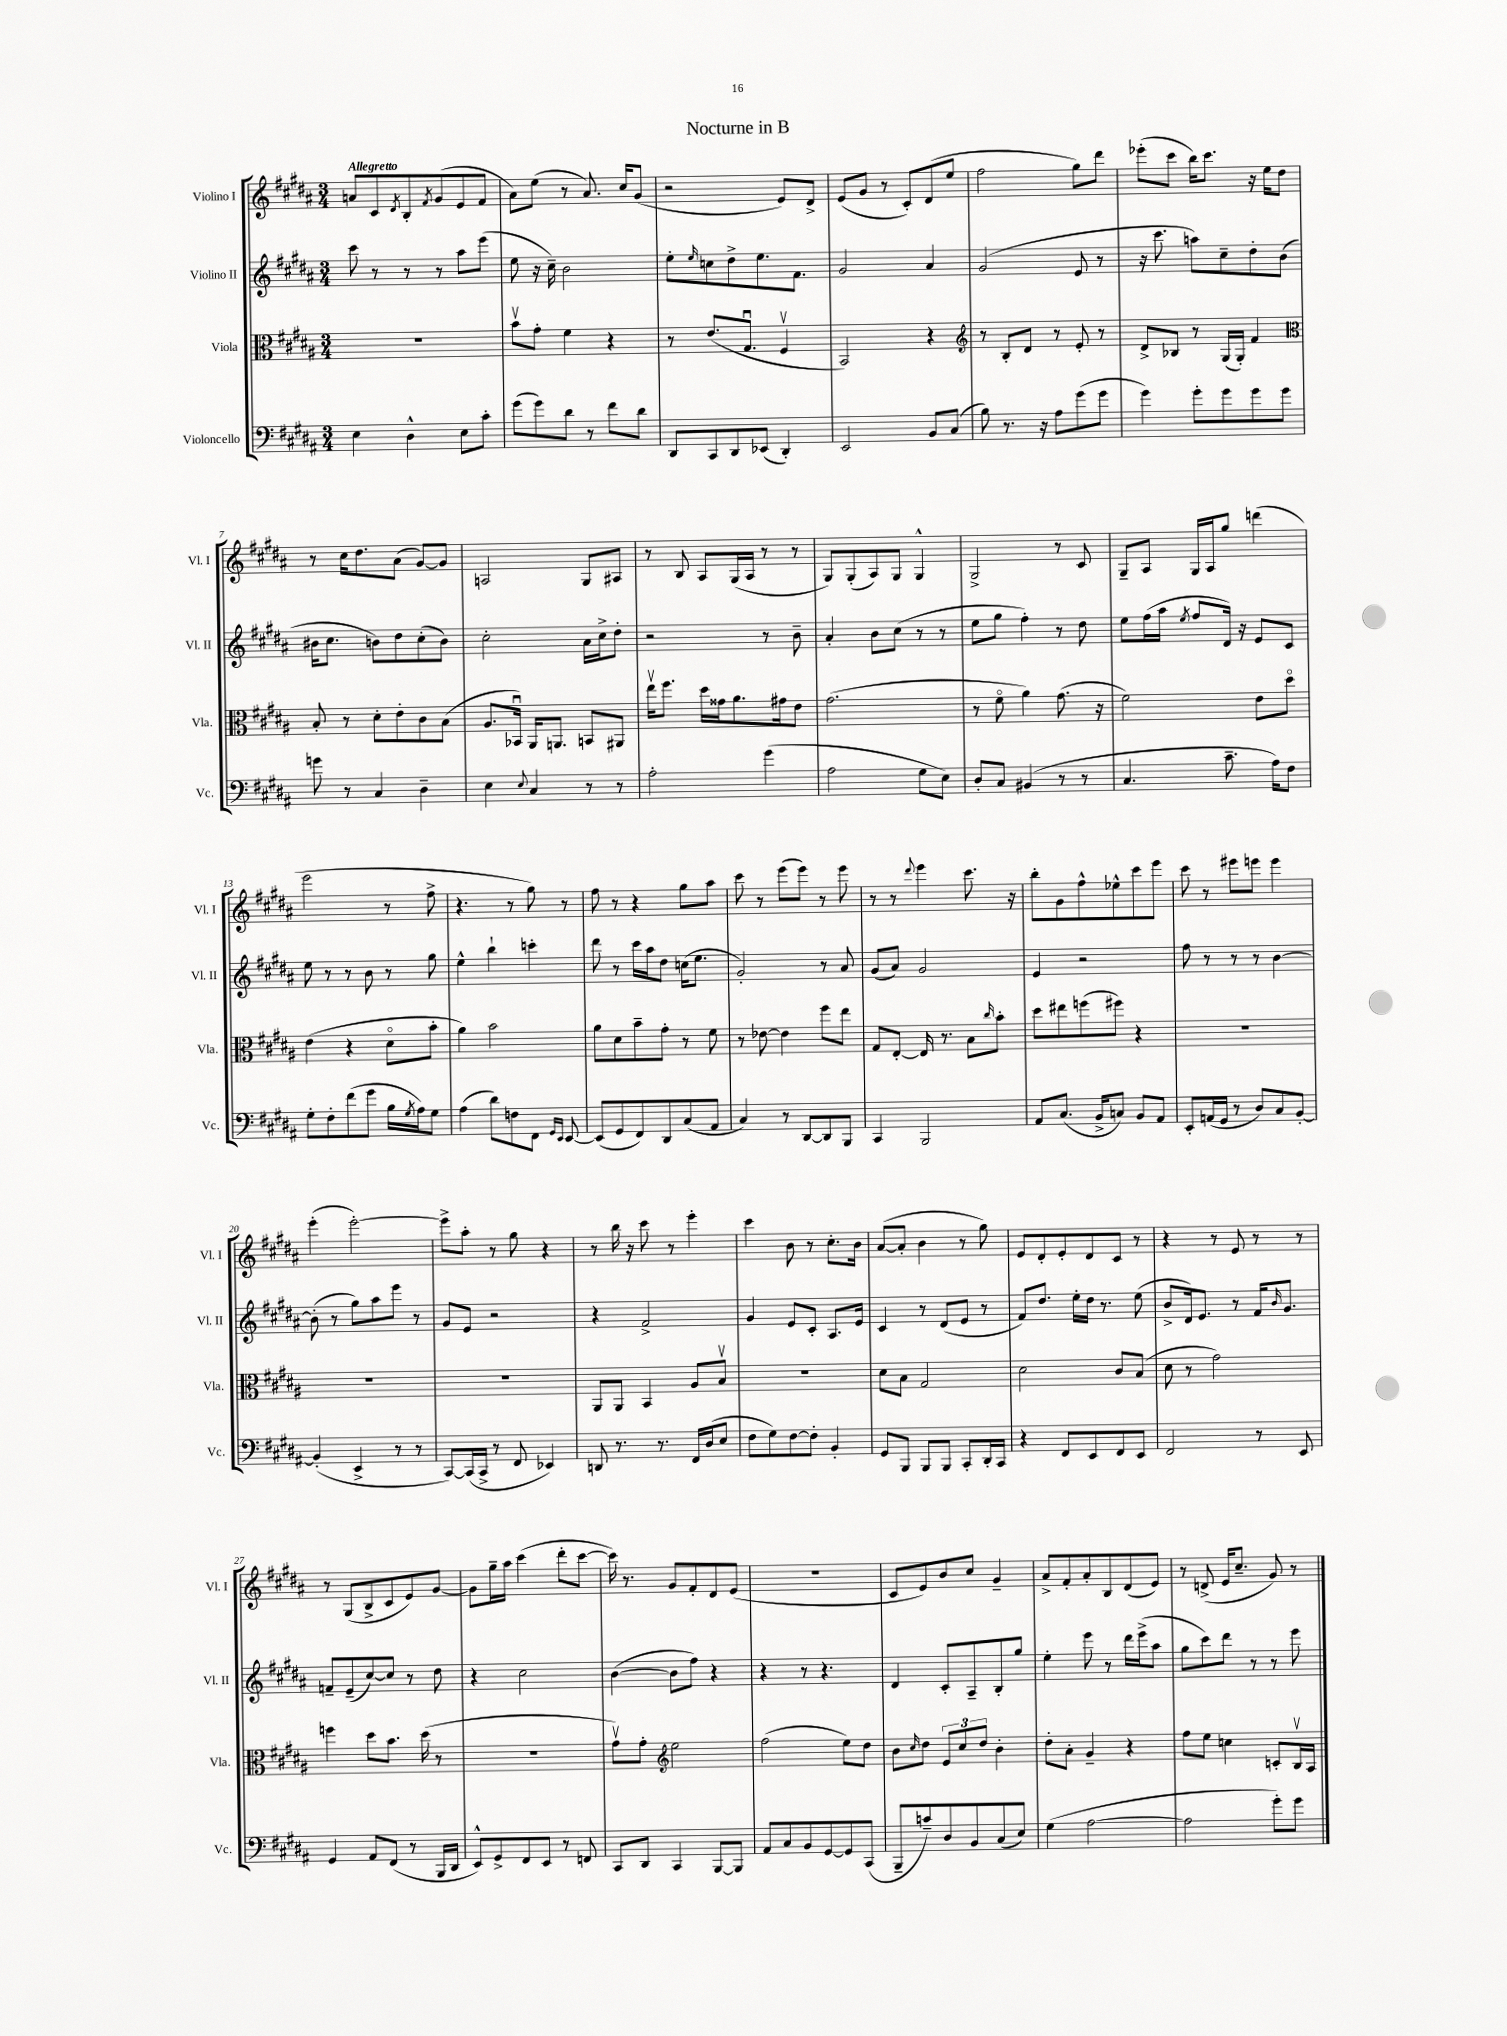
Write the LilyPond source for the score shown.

\header { title = "Nocturne in B" }
<<
\new StaffGroup <<
\new Staff = "s0" \with { instrumentName = "Violino I" shortInstrumentName = "Vl. I" } {
    \clef treble \key b \major \numericTimeSignature \time 3/4 \tempo "Allegretto"
    a'8 cis'8 \acciaccatura { dis'8 } b8-. \acciaccatura { fis'8 } gis'8( e'8 fis'8 |
    ais'8) e''8( r8 ais'8.) cis''16 gis'8( |
    r2 e'8) dis'8-> |
    e'8( gis'8 r8 cis'8-.) dis'8( e''8 |
    fis''2 gis''8) dis'''8 |
    ees'''8-.( cis'''8 b''16) cis'''8. r16 e''16 dis''8 |
    r8 cis''16 dis''8. ais'8( gis'8~) gis'8 |
    a2 gis8 ais8 |
    r8 b8 ais8 gis16( ais16 r8 r8 |
    gis8) gis8-.( ais8) gis8 gis4-^ |
    gis2-> r8 cis'8 |
    gis8-- ais8 gis16 ais16 gis''8 d'''4( |
    e'''2 r8 fis''8-> |
    r4. r8 gis''8) r8 |
    fis''8 r8 r4 gis''8 ais''8 |
    cis'''8 r8 e'''8( e'''8) r8 e'''8 |
    r8 r8 \appoggiatura { dis'''8 } e'''4 cis'''8. r16 |
    b''8-. gis'8 fis''8-^ ees''8-^ cis'''8 e'''8 |
    cis'''8 r8 eis'''8 e'''8 e'''4 |
    e'''4-.( e'''2~-.) |
    e'''8-> ais''8-. r8 gis''8 r4 |
    r8 b''16 r16 cis'''8 r8 e'''4-. |
    cis'''4 b'8 r8 cis''8.-. b'16 |
    ais'8~( ais'8-. b'4 r8 gis''8) |
    e'8 dis'8-. e'8-. dis'8 cis'8 r8 |
    r4 r8 e'8 r8 r8 |
    r8 gis8( b8-> cis'8 e'8) gis'8~ |
    gis'8 gis''16-- ais''16 cis'''4( dis'''8-. cis'''8~ |
    cis'''16) r8. gis'8 fis'8-. dis'8 e'8( |
    R2. |
    cis'8 e'8) b'8 cis''8 gis'4-- |
    ais'8-> fis'8-. ais'8-. b8 dis'8( e'8) |
    r8 d'8->( e'16 cis''8.-- gis'8) r8 \bar "|." |
}
\new Staff = "s1" \with { instrumentName = "Violino II" shortInstrumentName = "Vl. II" } {
    \clef treble \key b \major \numericTimeSignature \time 3/4
    cis'''8 r8 r8 r8 ais''8 e'''8( |
    e''8 r16 cis''16--) b'2 |
    e''8-. \grace { e''16 } c''8 dis''8-> e''8. fis'8. |
    gis'2 ais'4 |
    gis'2( e'8 r8 |
    r16 cis'''8. a''8) cis''8-- dis''8-. b'8( |
    bis'16 cis''8. b'8) dis''8 cis''8-.( b'8) |
    cis''2-. ais'16 cis''16-> dis''8-. |
    r2 r8 b'8-- |
    ais'4-. b'8 cis''8( r8 r8 |
    e''8 gis''8 fis''4-.) r8 dis''8 |
    e''8 fis''16( ais''16 \acciaccatura { e''8 } fis''8 dis'16) r16 e'8 cis'8 |
    e''8 r8 r8 b'8 r8 gis''8 |
    e''4-^ b''4-! c'''4-. |
    dis'''8 r8 cis'''16 ais''16 dis''8 c''16( e''8. |
    gis'2-.) r8 ais'8 |
    gis'8( ais'8) gis'2 |
    e'4 r2 |
    fis''8 r8 r8 r8 b'4~ |
    b'8-.( r8 gis''8) ais''8 e'''8 r8 |
    gis'8 e'8 r2 |
    r4 fis'2-> |
    gis'4 e'8 cis'8-. ais8. e'16 |
    cis'4 r8 dis'8( e'8 r8 |
    fis'8) dis''8. e''16-. dis''16 r8. e''8( |
    b'8-> dis'16) e'8. r8 fis'16 \grace { b'16 } gis'8. |
    f'8-- e'8--( cis''8~) cis''8 r8 dis''8 |
    r4 cis''2 |
    b'4~( b'8 fis''8) r4 |
    r4 r8 r4. |
    dis'4 cis'8-. ais8-- b8-. gis''8 |
    e''4-. e'''8 r8 dis'''16 e'''16->( ais''8 |
    gis''8 cis'''8) dis'''8 r8 r8 e'''8 \bar "|." |
}
\new Staff = "s2" \with { instrumentName = "Viola" shortInstrumentName = "Vla." } {
    \clef alto \key b \major \numericTimeSignature \time 3/4
    R2. |
    b'8\upbow gis'8-. fis'4 r4 |
    r8 e'8.( gis8.\downbow fis4\upbow |
    b,2) r4 |
    \clef treble r8 b8-. dis'8 r8 e'8-. r8 |
    dis'8-> bes8 r8 gis16( gis16-.) fis'4 |
    \clef alto b8-. r8 dis'8-. e'8-. cis'8 b8( |
    ais8. bes,16\downbow) ais,16 a,8. b,8 ais,8 |
    e''16\upbow fis''8. dis''16 gisis'16 ais'8. gis'16 e'8 |
    gis'2.( |
    r8 fis'8\flageolet ais'4) gis'8.( r16 |
    fis'2) e'8 dis''8\flageolet |
    e'4( r4 dis'8\flageolet b'8-. |
    ais'4) b'2 |
    ais'8 dis'8 b'8-- gis'8-. r8 fis'8 |
    r8 ees'8~ ees'4 fis''8 e''8 |
    gis8 e8~-. e16 r8. b8 \grace { cis''16 } b'8-. |
    dis''8 eis''8 f''8( fis''8) r4 |
    R2. |
    R2. |
    R2. |
    ais,8 ais,8 b,4 ais8 b8\upbow |
    R2. |
    dis'8 b8 gis2 |
    dis'2 cis'8 b8( |
    dis'8 r8 gis'2) |
    f''4 dis''8 b'8. dis''16( r8 |
    R2. |
    gis'8\upbow) gis'8-. \clef treble e''2 |
    fis''2( e''8) dis''8 |
    b'8 \grace { cis''16 } dis''8 \tuplet 3/2 { e'8 cis''8 dis''8 } b'4-. |
    dis''8-. ais'8-. gis'4-- r4 |
    fis''8 e''8 c''4 c'8-. b16\upbow ais16 \bar "|." |
}
\new Staff = "s3" \with { instrumentName = "Violoncello" shortInstrumentName = "Vc." } {
    \clef bass \key b \major \numericTimeSignature \time 3/4
    e4 dis4-^ e8 cis'8-. |
    gis'8( gis'8) dis'8 r8 fis'8 dis'8 |
    dis,8 cis,8 dis,8 ees,8( dis,4-.) |
    e,2 b,8 cis8( |
    b8) r8. r16 ais8 gis'8( gis'8 |
    gis'4) gis'8-. gis'8 gis'8 gis'8 |
    g'8 r8 cis4 dis4-- |
    e4 \appoggiatura { e8 } cis4 r8 r8 |
    ais2-. gis'4( |
    ais2 gis8 e8) |
    dis8-. cis8 bis,4( r8 r8 |
    cis4. cis'8.-- ais16) fis8 |
    gis8-. fis8-. fis'8( gis'8 b16 \acciaccatura { gis8 } ais16) gis8 |
    ais4( dis'8) f8 fis,8 \grace { gis,16 e,16 } e,8~ |
    e,8( gis,8 fis,8) dis,8 cis8( ais,8 |
    cis4) r8 dis,8~ dis,8 b,,8 |
    cis,4 b,,2 |
    ais,8 cis8.( b,16-> c8) b,8 ais,8 |
    e,8-. a,16( gis,16 r8 dis8) cis8 b,8~-. |
    b,4-.( e,4-> r8 r8 |
    cis,8~) cis,16( cis,16-> r8 fis,8 ees,4) |
    d,8 r8. r8. fis,16 dis16( e8 |
    fis8 gis8) fis8~ fis8-. b,4-. |
    gis,8 b,,8 b,,8 b,,8 cis,8-. dis,16-. cis,16 |
    r4 fis,8 e,8 fis,8 e,8 |
    fis,2 r8 e,8 |
    gis,4 ais,8 fis,8( r8 b,,16 dis,16 |
    e,8-^) gis,8-> fis,8 e,8 r8 f,8 |
    cis,8 dis,8 cis,4 b,,8~ b,,8 |
    ais,8 cis8 b,8 gis,8~ gis,8 cis,8( |
    b,,8-- c'8--) dis8 b,8 cis8( e8) |
    gis4( ais2~ |
    ais2 gis'8-.) gis'8 \bar "|." |
}
>>
>>
